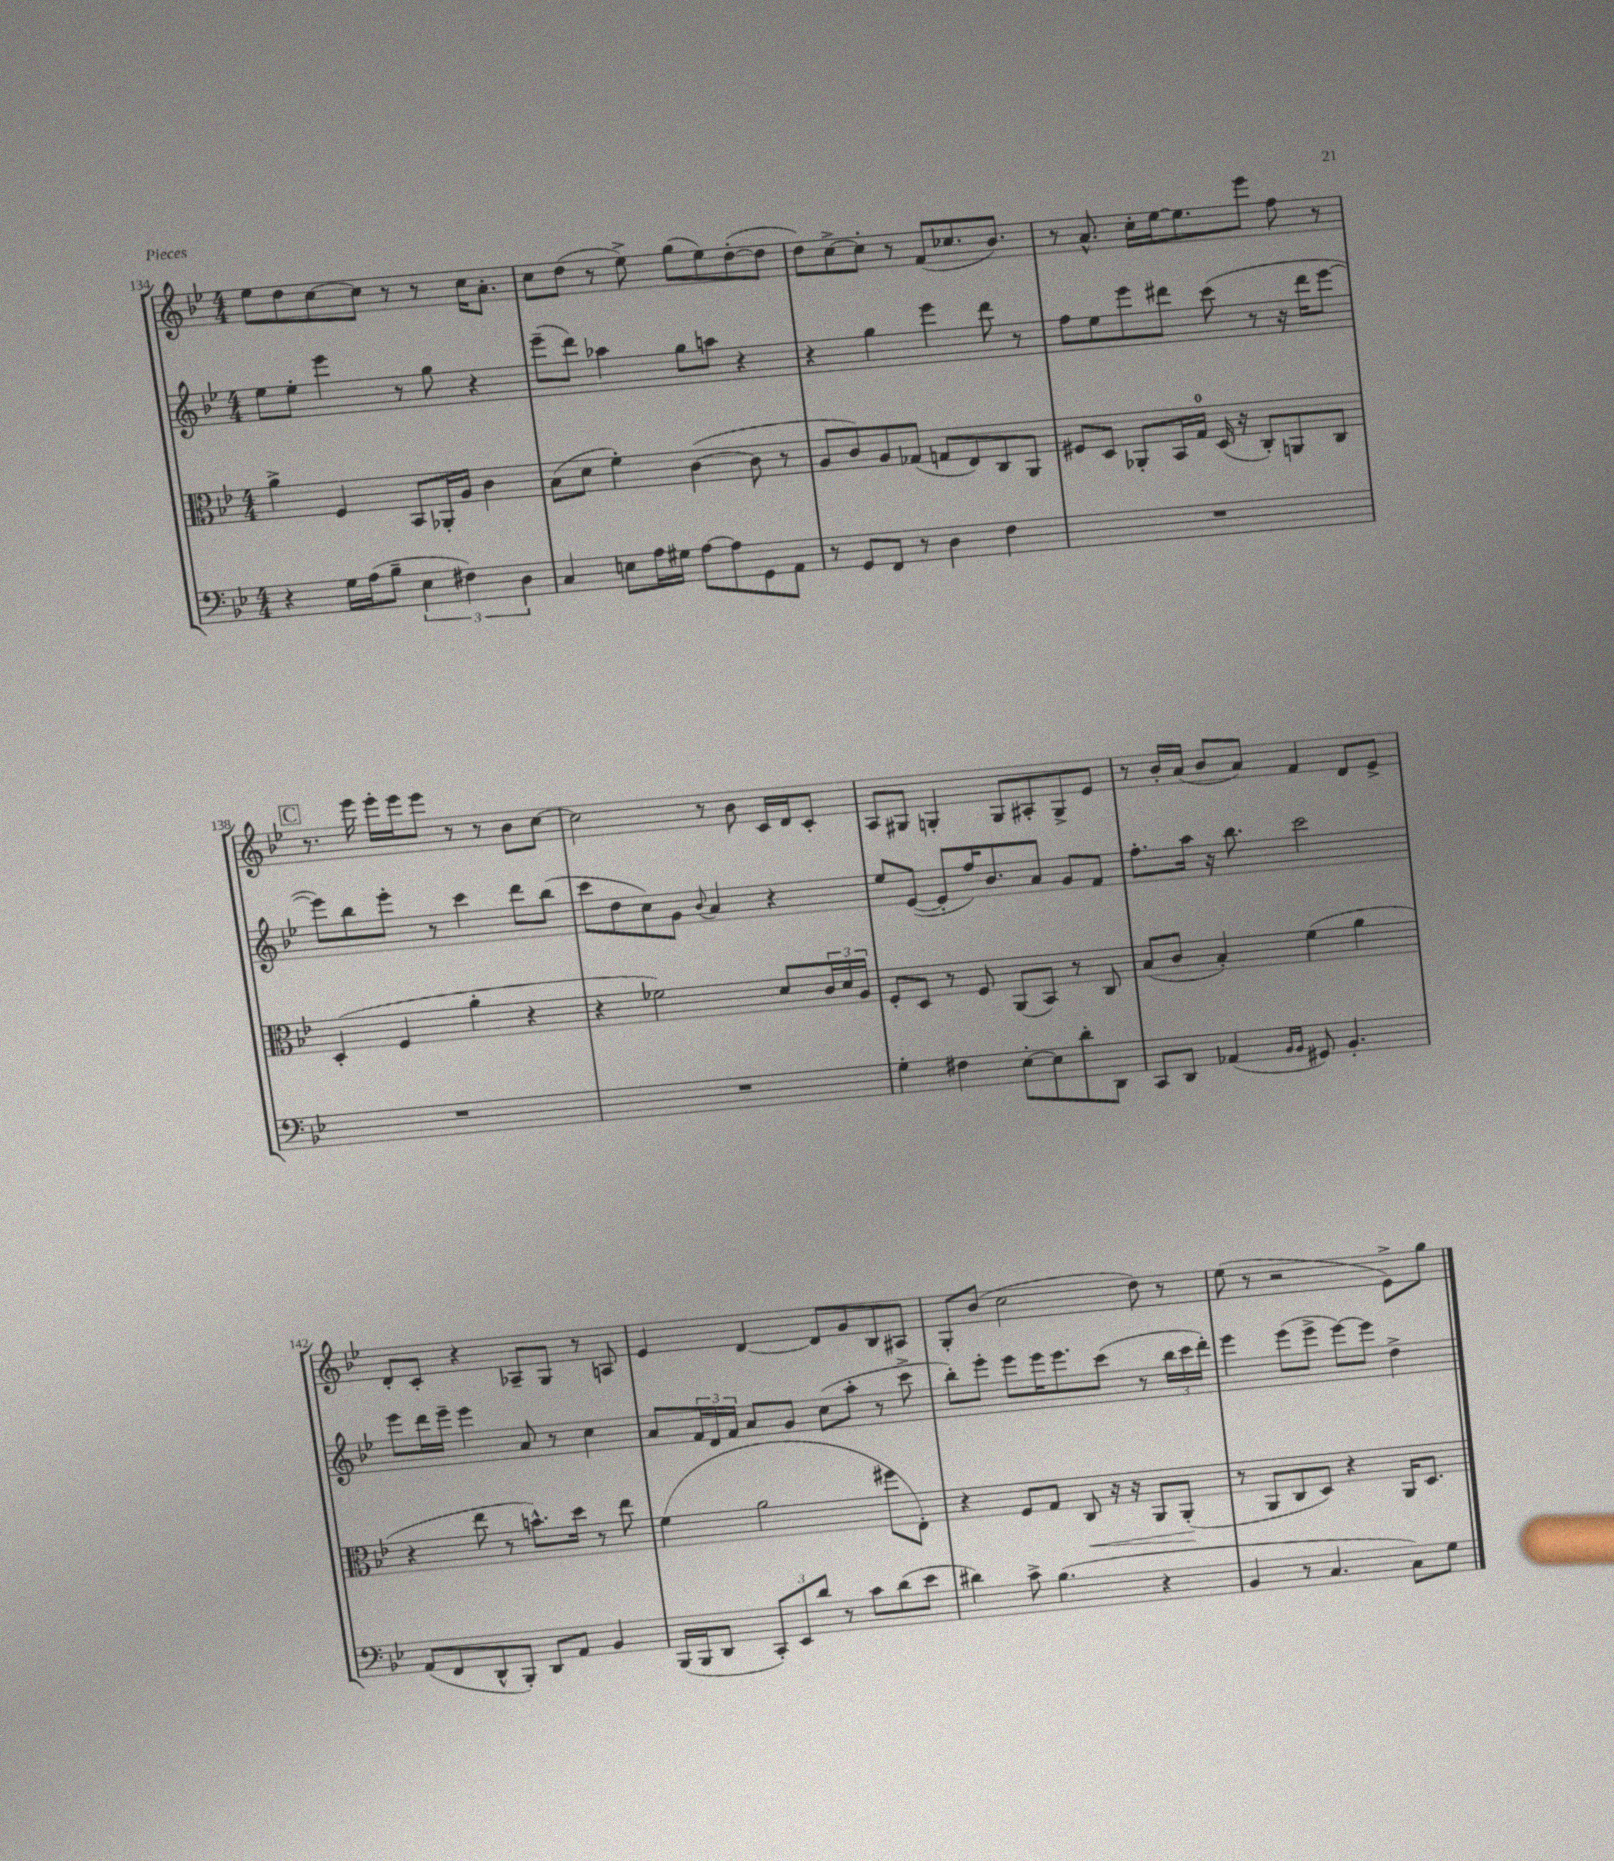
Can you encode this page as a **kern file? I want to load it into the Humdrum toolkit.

**kern	**kern	**kern	**kern
*staff4	*staff3	*staff2	*staff1
*clefF4	*clefC3	*clefG2	*clefG2
*k[b-e-]	*k[b-e-]	*k[b-e-]	*k[b-e-]
*M4/4	*M4/4	*M4/4	*M4/4
4r	4a^	8ee-	8ee-
.	.	8ee-'	8dd
16G	4F	4eee-	[8cc
(16A	.	.	.
8B-~	.	.	8cc]
6E-	8BB-	8r	8r
.	16AA-'	8gg	8r
6F#)	.	.	.
.	16A	.	.
.	4c	4r	16cc
.	.	.	8.a'
6D	.	.	.
=	=	=	=
4C	(8B-	(8eee-~	8cc
.	8d	8ddd)	(8dd
8E	4f')	4aa-	8r
16A	.	.	8ee-^)
16G#	.	.	.
[8A	([4c	8gg	(8gg
8A]	.	8aa	8ee-)
8GG	8c]	4r	([8dd'
8AA	8r	.	8dd]
=	=	=	=
8r	8A	4r	8dd)
8GG	8c)	.	[8cc^
8FF	8A	4gg	8cc']
8r	(8G-	.	8r
4D	8G	4eee-	(8f
.	8E-)	.	8.cc-
4F	8C	8ddd	.
.	.	.	8.b-)
.	8AA	8r	.
=	=	=	=
1r	8F#	8ff	8r
.	8D	8ee-	8.a^^
.	8AA-'	8eee-	.
.	.	.	16cc'
.	16BB-	8ddd#	[16ee-
.	16G	.	8.ee-]
.	(16D	(8ccc	.
.	16r	.	.
.	8C')	8r	8eee-
.	8AA	16r	8ff
.	.	16ddd#	.
.	8C	[8eee-	8r
=	=	=	=
1r	(4D'	8eee-])	8.r
.	.	8bb-	.
.	.	.	16eee-
.	4F	8eee-'	16eee-'
.	.	.	16eee-
.	.	8r	8eee-
.	4a'	4ccc	8r
.	.	.	8r
.	4r	8ddd	8b-
.	.	(8bb-	[8cc
=	=	=	=
1r	4r	8ccc	2cc]
.	.	8dd	.
.	2f-)	8cc)	.
.	.	8g	.
.	.	8qqb-	.
.	.	4a	8r
.	.	.	8b-
.	8d	4r	16c
.	.	.	16d
.	24c	.	8c'
.	24d	.	.
.	24A	.	.
=	=	=	=
4G'	8F'	8ee-	8A
.	8D	([8e-	8G#
4F#	8r	8e-']	4G'
.	8F	16ff)	.
.	.	8.b-	.
[8E-'	(8AA	.	8G
8E-]	8BB-)	8a	8A#'
8d'	8r	8g	8G^
8DD	8C	8f	8e-
=	=	=	=
8CC	(8B-	8.ff'	8r
8DD	8c	.	16b-'
.	.	16aa	(16a
(4AA-	4B-')	16r	8b-
.	.	8.bb-	.
.	.	.	8a)
16qqBB-	.	.	.
16qqBB-	.	.	.
8GG#)	(4f	2ccc	4f
4.BB-'	.	.	.
.	4a	.	8d
.	.	.	8e-^
=	=	=	=
(8AA	4r	8eee-	8d'
8FF	.	16ddd	8c'
.	.	16eee-~	.
8DD^^	8ee-	4eee-	4r
8BBB-')	8r	.	.
8DD	8.b^^)	8a	8A-~
8AA	.	8r	8G
.	16dd	.	.
4BB-	8r	4cc	8r
.	8ee-	.	8A
=	=	=	=
(16BBB-	(4f	8a	4e-
16BBB-	.	.	.
8DD	.	24f	.
.	.	24d	.
.	.	24f	.
12CC')	2a	8a	[4d
12EE-	.	.	.
.	.	8g	.
12d	.	.	.
8r	.	(8cc	8d]
8c	.	8aa'	8g
(8d	8ff#	8r	8B-
8e-	8E-')	8ccc^	8A#
=	=	=	=
4d#)	4r	8bb-')	8G'
.	.	8eee-'	(8b-
8c^	8F	8eee-	2cc
(4.B-	8G	16eee-	.
.	.	8.eee-	.
.	8C	.	.
.	16r	(8ccc	.
.	16r	.	.
4r	8AA	8r	8dd)
.	(8AA'	24bb-	8r
.	.	24ccc	.
.	.	24ddd')	.
=	=	=	=
4BB-	8r	4eee-	(8ee-
.	8AA	.	8r
8r	8C	(8eee-	2r
4.C	8D)	8eee-^	.
.	4r	[8eee-)	.
.	.	8eee-]	.
8C)	16AA	4dd^	8e-^)
.	8.D	.	.
8G	.	.	8gg
==	==	==	==
*-	*-	*-	*-
